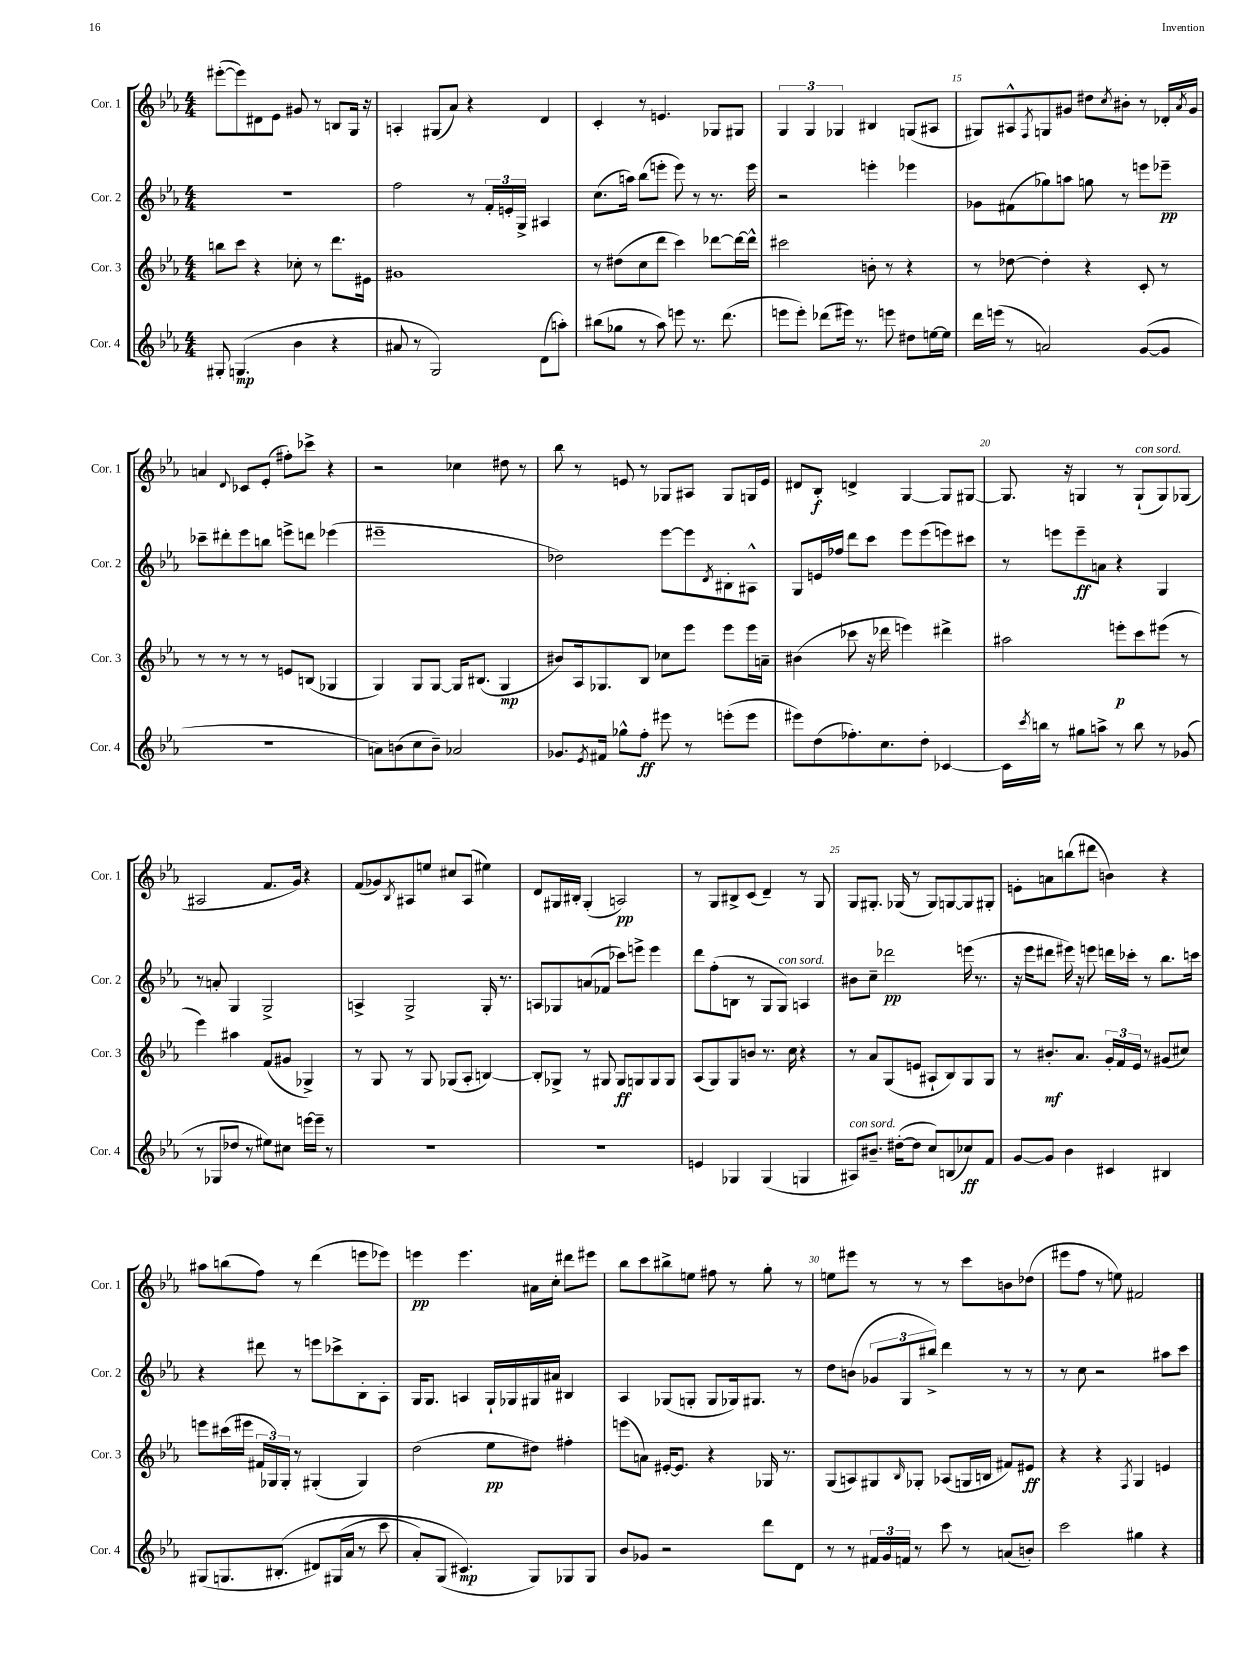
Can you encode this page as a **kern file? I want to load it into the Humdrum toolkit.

**kern	**dynam	**kern	**dynam	**kern	**dynam	**kern	**dynam
*part4	*part4	*part3	*part3	*part2	*part2	*part1	*part1
*staff4	*staff4	*staff3	*staff3	*staff2	*staff2	*staff1	*staff1
*I"Cor. 4	*	*I"Cor. 3	*	*I"Cor. 2	*	*I"Cor. 1	*
*I'Cor. 4	*	*I'Cor. 3	*	*I'Cor. 2	*	*I'Cor. 1	*
*clefG2	*	*clefG2	*	*clefG2	*	*clefG2	*
*k[b-e-a-]	*	*k[b-e-a-]	*	*k[b-e-a-]	*	*k[b-e-a-]	*
*M4/4	*	*M4/4	*	*M4/4	*	*M4/4	*
=11	=11	=11	=11	=11	=11	=11	=11
8G#X'/	.	8bbn\L	.	1r	.	([8eee#X'\L	.
(4.Gn/	mp	8ccc\J	.	.	.	8eee#\])	.
.	.	4r	.	.	.	8d#X\	.
.	.	.	.	.	.	8e-\J	.
4b-\	.	8cc-X'\	.	.	.	8g#X/	.
.	.	8r	.	.	.	8r	.
4r	.	8.ddd\L	.	.	.	8Bn/L	.
.	.	.	.	.	.	16G/Jk	.
.	.	16e#X\Jk	.	.	.	16r	.
=12	=12	=12	=12	=12	=12	=12	=12
8a#X/	.	1g#X	.	2ff\	.	4An'/	.
8r	.	.	.	.	.	.	.
2G/)	.	.	.	.	.	(8G#X/L	.
.	.	.	.	.	.	8a-/J)	.
.	.	.	.	8r	.	4r	.
.	.	.	.	24f'/LL	.	.	.
.	.	.	.	24en'/	.	.	.
.	.	.	.	24G^/JJ	.	.	.
(8d\L	.	.	.	4A#X/	.	4d/	.
8aan'\J)	.	.	.	.	.	.	.
=13	=13	=13	=13	=13	=13	=13	=13
(8bb#X\L	.	8r	.	(8.cc\L	.	4c'/	.
8gg-X\J	.	(8dd#X\L	.	.	.	.	.
.	.	.	.	16aan\Jk)	.	.	.
8r	.	8cc\	.	(8bb-\L	.	8r	.
8aa-\)	.	8ddd\J	.	8eeen'\J	.	4.en/	.
8eeen\	.	4ccc\)	.	8eee\)	.	.	.
8.r	.	.	.	8r	.	.	.
.	.	[8ddd-X\L	.	8.r	.	8G-X/L	.
(8.ddd\	.	.	.	.	.	.	.
.	.	16ddd-\L_	.	.	.	8G#X/J	.
.	.	16ddd-^^\JJ]	.	16eee\	.	.	.
=14	=14	=14	=14	=14	=14	=14	=14
8eeen\L	.	2ccc#X\	.	2r	.	6G/	.
8eee'\J)	.	.	.	.	.	.	.
.	.	.	.	.	.	6G/	.
(8ddd-X\L	.	.	.	.	.	.	.
.	.	.	.	.	.	6G-X/	.
16eee#X\Jk)	.	.	.	.	.	.	.
8.r	.	.	.	.	.	.	.
.	.	8bn'\	.	4eeen'\	.	4B#X/	.
8eeen\	.	8r	.	.	.	.	.
8dd#X\L	.	4r	.	4eee-X\	.	(8Gn/L	.
[16een\L	.	.	.	.	.	8A#X/J	.
16ee\JJ]	.	.	.	.	.	.	.
=15	=15	=15	=15	=15	=15	=15	=15
16ddd\LL	.	8r	.	8g-X\L	.	8G#X/L)	.
(16eeen\JJ	.	.	.	.	.	.	.
8r	.	[8dd-X\	.	(8f#X\	.	8A#X^^/	.
.	.	.	.	.	.	8qF/	.
2an/)	.	4dd-'\]	.	8gg-X\)	.	8Gn/	.
.	.	.	.	8aan\J	.	8g#X/J	.
.	.	4r	.	8ggn\	.	8dd#X\L	.
.	.	.	.	.	.	8qcc/	.
.	.	.	.	8r	.	8b#X'\J	.
([8g/L	.	8c'/	.	8eeen\L	.	8r	.
8g/J]	.	8r	.	8eee-X~\J	pp	16d-X'/LL	.
.	.	.	.	.	.	8qa-/	.
.	.	.	.	.	.	16g#/JJ	.
!!LO:LB:g=z
=16	=16	=16	=16	=16	=16	=16	=16
1r	.	8r	.	8ccc-X~\L	.	4an/	.
.	.	8r	.	8ddd#X'\	.	.	.
.	.	.	.	.	.	8qqd/	.
.	.	8r	.	8eee-\	.	8c-X/L	.
.	.	8r	.	8bbn\J	.	(8e-'/J	.
.	.	8en/L	.	8eeen^\L	.	8ff#X'\L)	.
.	.	(8Bn/J	.	8dddn\J	.	8ccc-X^\J	.
.	.	4G-X/	.	(4eee-X\	.	4r	.
=17	=17	=17	=17	=17	=17	=17	=17
8an\L)	.	4G/)	.	1eee#X~	.	2r	.
(8bn\	.	.	.	.	.	.	.
8cc\	.	8G/L	.	.	.	.	.
8b~\J)	.	[8G/J	.	.	.	.	.
2a-X/	.	16G/KL]	.	.	.	4cc-X\	.
.	.	(8.B#X/J	.	.	.	.	.
.	.	4G/	mp	.	.	8dd#X\	.
.	.	.	.	.	.	8r	.
=18	=18	=18	=18	=18	=18	=18	=18
8.g-X/L	.	8b#X/L)	.	2dd-X\)	.	8bb-\	.
.	.	16A-/k	.	.	.	8r	.
8qe-/	.	.	.	.	.	.	.
16f#X/Jk	.	8.G-X/	.	.	.	.	.
8gg-X^^\L	.	.	.	.	.	8en/	.
8ff'\J	ff	8B-/J	.	.	.	8r	.
8eee#X\	.	8cc-X\L	.	[8eee-\L	.	8G-X/L	.
8r	.	8eee-\J	.	8eee-\]	.	8A#X/J	.
.	.	.	.	8qd/	.	.	.
(8eeen'\L	.	8eee-\L	.	8B#X'\	.	8G-/L	.
8eee\J	.	16eee-\L	.	8A#X^^\J	.	16Gn/L	.
.	.	16an~\JJ	.	.	.	16e/JJ	.
=19	=19	=19	=19	=19	=19	=19	=19
8eee#X\L)	.	(4b#X\	.	8G/L	.	8d#X/L	.
(8dd\	.	.	.	16en/L	.	8B-'/J	f
.	.	.	.	16ff-X/JJ	.	.	.
8.ff-X'\)	.	8ccc-X\	.	8ddd\L	.	4dn^/	.
.	.	16r	.	8ccc\J	.	.	.
8.cc\	.	16ddd-X\	.	.	.	.	.
.	.	4eeen\)	.	8eee-\L	.	[4G/	.
8dd'\J	.	.	.	(8eee-\	.	.	.
[4c-X/	.	4ddd#X^\	.	8eeen\)	.	8G/L]	.
.	.	.	.	8ccc#X\J	.	[8G#X/J	.
=20	=20	=20	=20	=20	=20	=20	=20
16c-\LL]	.	2aa#X\	.	8r	.	8.G#/]	.
8qccc/	.	.	.	.	.	.	.
16bbn\JJ	.	.	.	.	.	.	.
8r	.	.	.	8eeen\L	.	.	.
.	.	.	.	.	.	16r	.
8gg#X\L	.	.	.	8eee~\	ff	4Gn/	.
8aan^\J	.	.	.	8an\J	.	.	.
8r	.	8eeen'\L	p	4r	.	8r	.
!	!	!	!	!	!	!LO:TX:a:i:t=con sord.	!
8bb\	.	8ccc\	.	.	.	(8G`/L	.
8r	.	(8eee#X\J	.	4G/	.	8G/)	.
(8g-X/	.	8r	.	.	.	(8G-X/J	.
!!LO:LB:g=z
=21	=21	=21	=21	=21	=21	=21	=21
8r	.	4eee-\)	.	8r	.	2A#X/	.
8G-X/L	.	.	.	8an'/	.	.	.
8dd-X/J	.	4aa#X\	.	4G/	.	.	.
8r	.	.	.	.	.	.	.
8ee#X\L)	.	(8f/L	.	2G^/	.	8.f/L	.
8cc#X\J	.	8g#X/J	.	.	.	.	.
.	.	.	.	.	.	16g/Jk)	.
[16eeen\LL	.	4G-X^/)	.	.	.	4r	.
16eee~\JJ]	.	.	.	.	.	.	.
8r	.	.	.	.	.	.	.
=22	=22	=22	=22	=22	=22	=22	=22
1r	.	8r	.	4An^/	.	(8f/L	.
.	.	8G/	.	.	.	8g-X/)	.
.	.	.	.	.	.	8qB-/	.
.	.	8r	.	2G^/	.	8A#X/	.
.	.	8G/	.	.	.	8een/J	.
.	.	(8G-X/L	.	.	.	8cc#X/L	.
.	.	8A-'/J	.	.	.	(8A#/J	.
.	.	[4Bn/)	.	16G'/	.	4ee#X\)	.
.	.	.	.	8.r	.	.	.
=23	=23	=23	=23	=23	=23	=23	=23
1r	.	8B'/L]	.	8An/L	.	8d/L	.
.	.	8G-X^/J	.	8G-X/	.	16G#X/L	.
.	.	.	.	.	.	16B#X'/JJ	.
.	.	8r	.	(8an/	.	(4G#'/	.
.	.	8G#X/	.	8f-X/J	.	.	.
.	.	8G#/L	ff	8ccc-X\L)	.	2An/)	pp
.	.	8Gn/	.	8eeen^\J	.	.	.
.	.	8G/	.	4eee\	.	.	.
.	.	8G/J	.	.	.	.	.
=24	=24	=24	=24	=24	=24	=24	=24
4en/	.	(8A-/L	.	8ddd\L	.	8r	.
.	.	8G/)	.	(8ff'\	.	8G/L	.
4G-X/	.	8G/	.	8Bn\J	.	8B#X^/	.
.	.	8bn/J	.	8r	.	(8c/J	.
(4G-/	.	8.r	.	8G/L	.	4d~/)	.
!	!	!	!	!LO:TX:a:i:t=con sord.	!	!	!
.	.	.	.	8G/J)	.	.	.
.	.	16cc\	.	.	.	.	.
4Gn/	.	4r	.	4An/	.	8r	.
.	.	.	.	.	.	8G/	.
=25	=25	=25	=25	=25	=25	=25	=25
!LO:TX:a:i:t=con sord.	!	!	!	!	!	!	!
8A#X/L)	.	8r	.	8b#X\L	.	8G/L	.
8.b#X~/J	.	8a-/L	.	8cc~\J	.	8.G#X'/J	.
.	.	(8G/	.	2ddd-X\	pp	.	.
([16dd#X'\KL	.	.	.	.	.	(16G-X/	.
8dd#\J]	.	8en/J	.	.	.	8r	.
8cc/L)	.	8A#X`/L	.	.	.	8G-/L)	.
(8Bn/	.	8B-/)	.	.	.	[8Gn/	.
8cc-X/)	ff	8G/	.	(16eeen\	.	8G/]	.
.	.	.	.	8.r	.	.	.
8f/J	.	8G/J	.	.	.	8G#X'/J	.
=26	=26	=26	=26	=26	=26	=26	=26
[8g/L	.	8r	.	16r	.	8en'\L	.
.	.	.	.	16eee-\KL	.	.	.
8g/J]	.	8.b#X'/L	mf	8ddd#X\J	.	8an\	.
4b-\	.	.	.	16eee#X\)	.	(8bbn\	.
.	.	8.a-/J	.	16r	.	.	.
.	.	.	.	8eeen\	.	8ddd#X\J	.
4c#X/	.	24g'/LL	.	16dddn\LL	.	4bn\)	.
.	.	24f/	.	.	.	.	.
.	.	.	.	16ccc-X'\JJ	.	.	.
.	.	24e-/JJ	.	.	.	.	.
.	.	8r	.	8r	.	.	.
4B#X/	.	(8g#X/L	.	8.bb-\L	.	4r	.
.	.	8cc#X/J)	.	.	.	.	.
.	.	.	.	16cccn\Jk	.	.	.
!!LO:LB:g=z
=27	=27	=27	=27	=27	=27	=27	=27
(8G#X/L	.	8eeen\L	.	4r	.	8aa#X\L	.
8.Gn/	.	(16ccc#X\L	.	.	.	(8bbn\	.
.	.	16eee#X\JJ	.	.	.	.	.
.	.	24f#X/LL	.	8ddd#X\	.	8ff\J)	.
.	.	24G-X/)	.	.	.	.	.
(8.B#X'/J	.	.	.	.	.	.	.
.	.	24G-'/JJ	.	.	.	.	.
.	.	8r	.	8r	.	8r	.
8d#X/L)	.	(4G#X'/	.	8eeen\L	.	(4ddd\	.
(16G#X/L	.	.	.	8ccc-X^\	.	.	.
16a-/JJ	.	.	.	.	.	.	.
8r	.	4G#/)	.	8B-'\	.	8eeen\L	.
8ccc\	.	.	.	8A-'\J	.	8eee-X\J)	.
=28	=28	=28	=28	=28	=28	=28	=28
8a-'/L)	.	(2dd\	.	16G/KL	.	4eeen\	pp
.	.	.	.	8.G/J	.	.	.
(8G/J	.	.	.	.	.	.	.
4.c#X/)	mp	.	.	4An/	.	4.eee\	.
.	.	8ee-\L	pp	16G`/LL	.	.	.
.	.	.	.	16G-X/	.	.	.
8G/L)	.	8dd#X\J)	.	16G#X/	.	16a#X\LL	.
.	.	.	.	16a#X/JJ	.	16cc'\JJ	.
8G-X/	.	4ff#X'\	.	4B#X/	.	8ddd#X\L	.
8G-/J	.	.	.	.	.	8eee#X\J	.
=29	=29	=29	=29	=29	=29	=29	=29
8b-/L	.	(8eeen\L	.	4A-/	.	8bb-\L	.
8g-X/J	.	8an\J)	.	.	.	8ccc\	.
2r	.	[16e#X'/KL	.	(8G-X/L	.	8bb#X^\	.
.	.	8.e#/J]	.	.	.	.	.
.	.	.	.	8Gn'/J	.	8een\J	.
.	.	4r	.	8G/L	.	8ff#X\	.
.	.	.	.	16G-X/k)	.	8r	.
.	.	.	.	8.G#X/J	.	.	.
8ddd\L	.	16G-X/	.	.	.	8gg'\	.
.	.	8.r	.	.	.	.	.
8d\J	.	.	.	8r	.	8r	.
=30	=30	=30	=30	=30	=30	=30	=30
8r	.	(8G/L	.	8dd\L	.	8een\L	.
8r	.	8An/)	.	(8bn\J	.	8eee#X\J	.
24f#X/LL	.	8G#X/	.	12g-X/L	.	8r	.
24g/	.	.	.	.	.	.	.
24fn/JJ	.	.	.	12G/	.	.	.
.	.	16qqB-/	.	.	.	.	.
8r	.	8G-X'/J	.	.	.	8r	.
.	.	.	.	12bb#X^/J)	.	.	.
8ccc\	.	(8A-X/L	.	4ddd\	.	8r	.
8r	.	16Gn/L	.	.	.	8ccc\L	.
.	.	16Bn/JJ	.	.	.	.	.
(8an/L	.	8f#X/L)	.	8r	.	8bn\	.
8bn'/J)	.	8e#X/J	ff	8r	.	(8dd-X\J	.
=31	=31	=31	=31	=31	=31	=31	=31
2ccc\	.	4r	.	8r	.	8eee#X\L	.
.	.	.	.	8cc\	.	8ff\J	.
.	.	4r	.	2r	.	8r	.
.	.	.	.	.	.	8een\)	.
.	.	8qF/	.	.	.	.	.
4gg#X\	.	4G/	.	.	.	2f#X/	.
4r	.	4en/	.	8aa#X\L	.	.	.
.	.	.	.	8ccc\J	.	.	.
==	==	==	==	==	==	==	==
*-	*-	*-	*-	*-	*-	*-	*-
